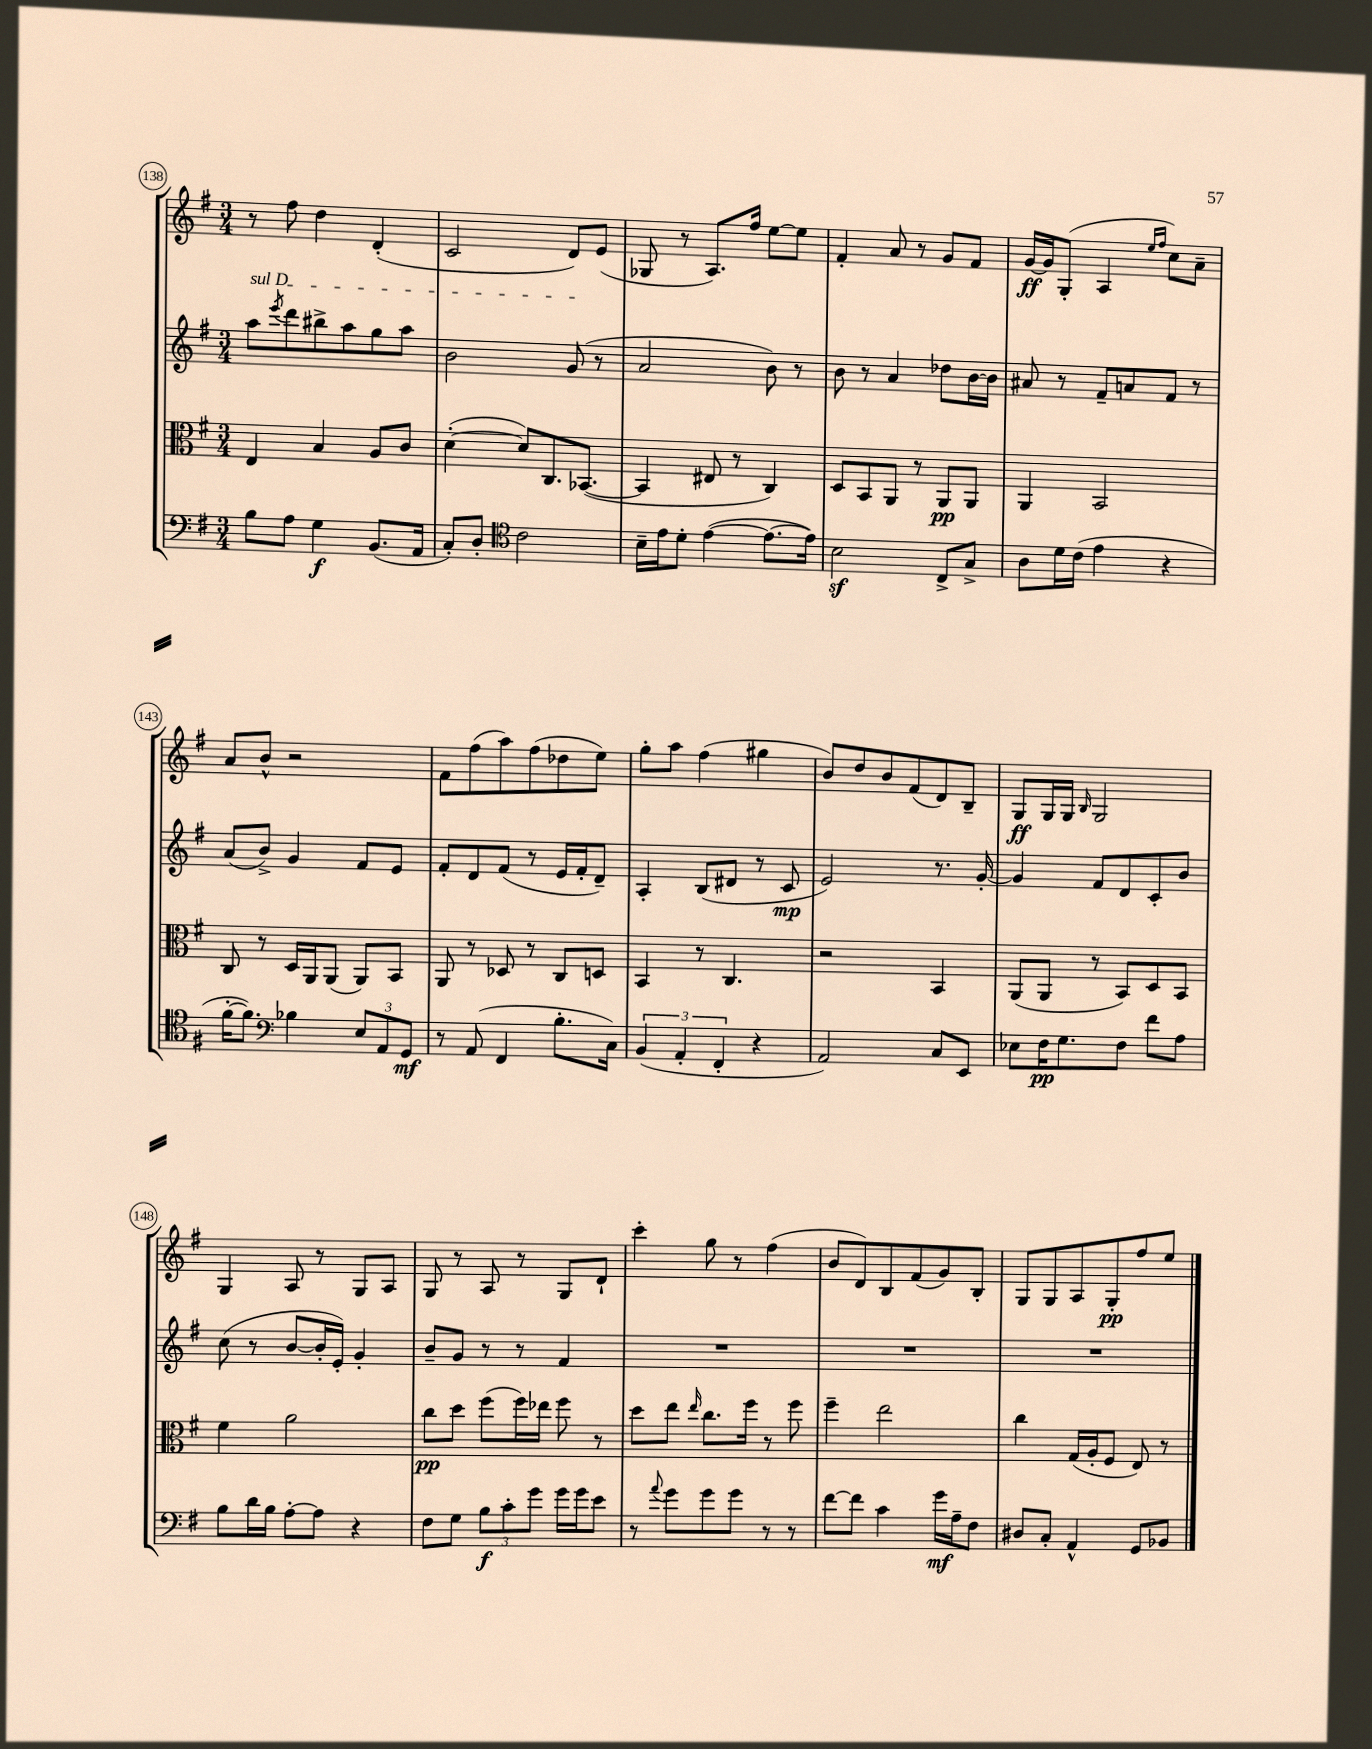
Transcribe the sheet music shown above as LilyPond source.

<<
\new StaffGroup <<
\new Staff = "s0" {
    \clef treble \key g \major \numericTimeSignature \time 3/4
    r8 fis''8 d''4 d'4-.( |
    c'2 d'8) e'8( |
    ges8 r8 a8.) fis''16 e''8~ e''8 |
    fis'4-. a'8 r8 g'8 fis'8 |
    g'16~\ff g'16 g8-.( a4 \grace { e''16 fis''16 } c''8) a'8-- |
    a'8 b'8-^ r2 |
    fis'8 fis''8( a''8) fis''8( des''8 e''8) |
    g''8-. a''8 fis''4( gis''4 |
    b'8) d''8 b'8 fis'8( d'8) b8-- |
    g8\ff g16 g16 \grace { b16 } g2 |
    g4 a8 r8 g8 a8 |
    g8 r8 a8 r8 g8 d'8-! |
    c'''4-. g''8 r8 fis''4( |
    b'8 d'8) b8 fis'8( g'8) b8-. |
    g8 g8 a8 g8-.\pp fis''8 e''8 \bar "|." |
}
\new Staff = "s1" {
    \clef treble \key g \major \numericTimeSignature \time 3/4
    \once \override TextSpanner.bound-details.left.text = \markup { \italic "sul D" } a''8\startTextSpan \acciaccatura { e'''8 } d'''8 bis''8-> a''8 g''8 a''8 |
    b'2 g'8\stopTextSpan( r8 |
    a'2 b'8) r8 |
    b'8 r8 a'4 des''8 b'16~ b'16 |
    ais'8 r8 fis'8-- a'8 fis'8 r8 |
    a'8( b'8->) g'4 fis'8 e'8 |
    fis'8-. d'8 fis'8( r8 e'16 fis'16-. d'8--) |
    a4-. b8( dis'8 r8 c'8\mp |
    e'2) r8. g'16~-. |
    g'4 fis'8 d'8 c'8-. b'8 |
    c''8( r8 b'8~ b'16-. e'16-.) g'4-. |
    b'8-- g'8 r8 r8 fis'4 |
    R2. |
    R2. |
    R2. \bar "|." |
}
\new Staff = "s2" {
    \clef alto \key g \major \numericTimeSignature \time 3/4
    e4 b4 a8 c'8 |
    d'4~-.( d'8) c8. bes,8.~( |
    bes,4 eis8 r8 c4) |
    d8 b,8 a,8 r8 a,8\pp a,8 |
    a,4 b,2 |
    c8 r8 d16 a,16 a,8( a,8) b,8 |
    a,8 r8 des8 r8 c8 d8 |
    b,4 r8 c4. |
    r2 b,4 |
    a,8( a,8 r8 b,8) d8 b,8 |
    fis'4 a'2 |
    c''8\pp d''8 fis''8( fis''16) ees''16 fis''8 r8 |
    d''8 e''8 \grace { e''16 } c''8. fis''16 r8 fis''8 |
    fis''4-- e''2 |
    c''4 g16( a16-. fis8 e8) r8 \bar "|." |
}
\new Staff = "s3" {
    \clef bass \key g \major \numericTimeSignature \time 3/4
    b8 a8 g4\f b,8.( a,16 |
    c8-.) d8-. \clef tenor c'2 |
    b16-- e'16 d'8-. e'4~( e'8.~ e'16) |
    b2\sf c8-> g8-> |
    a8 d'16 c'16( e'4 r4 |
    fis'16~-. fis'8.) \clef bass bes4 \tuplet 3/2 { e8 a,8 g,8\mf } |
    r8 a,8( fis,4 b8.-. c16) |
    \tuplet 3/2 { b,4( a,4-. fis,4-. } r4 |
    a,2) c8 e,8 |
    ees8 fis16\pp g8. fis8 fis'8 a8 |
    b8 d'16 b16 a8~-. a8 r4 |
    fis8 g8 \tuplet 3/2 { b8\f c'8-. g'8 } g'16 g'16 e'8 |
    r8 \appoggiatura { a'8 } g'8 g'8 g'8 r8 r8 |
    fis'8~ fis'8 c'4 g'16\mf a16-- fis8 |
    dis8 c8-. a,4-^ g,8 bes,8 \bar "|." |
}
>>
>>
\layout { \context { \Score currentBarNumber = #138 \override BarNumber.stencil = #(make-stencil-circler 0.1 0.3 ly:text-interface::print) } }
